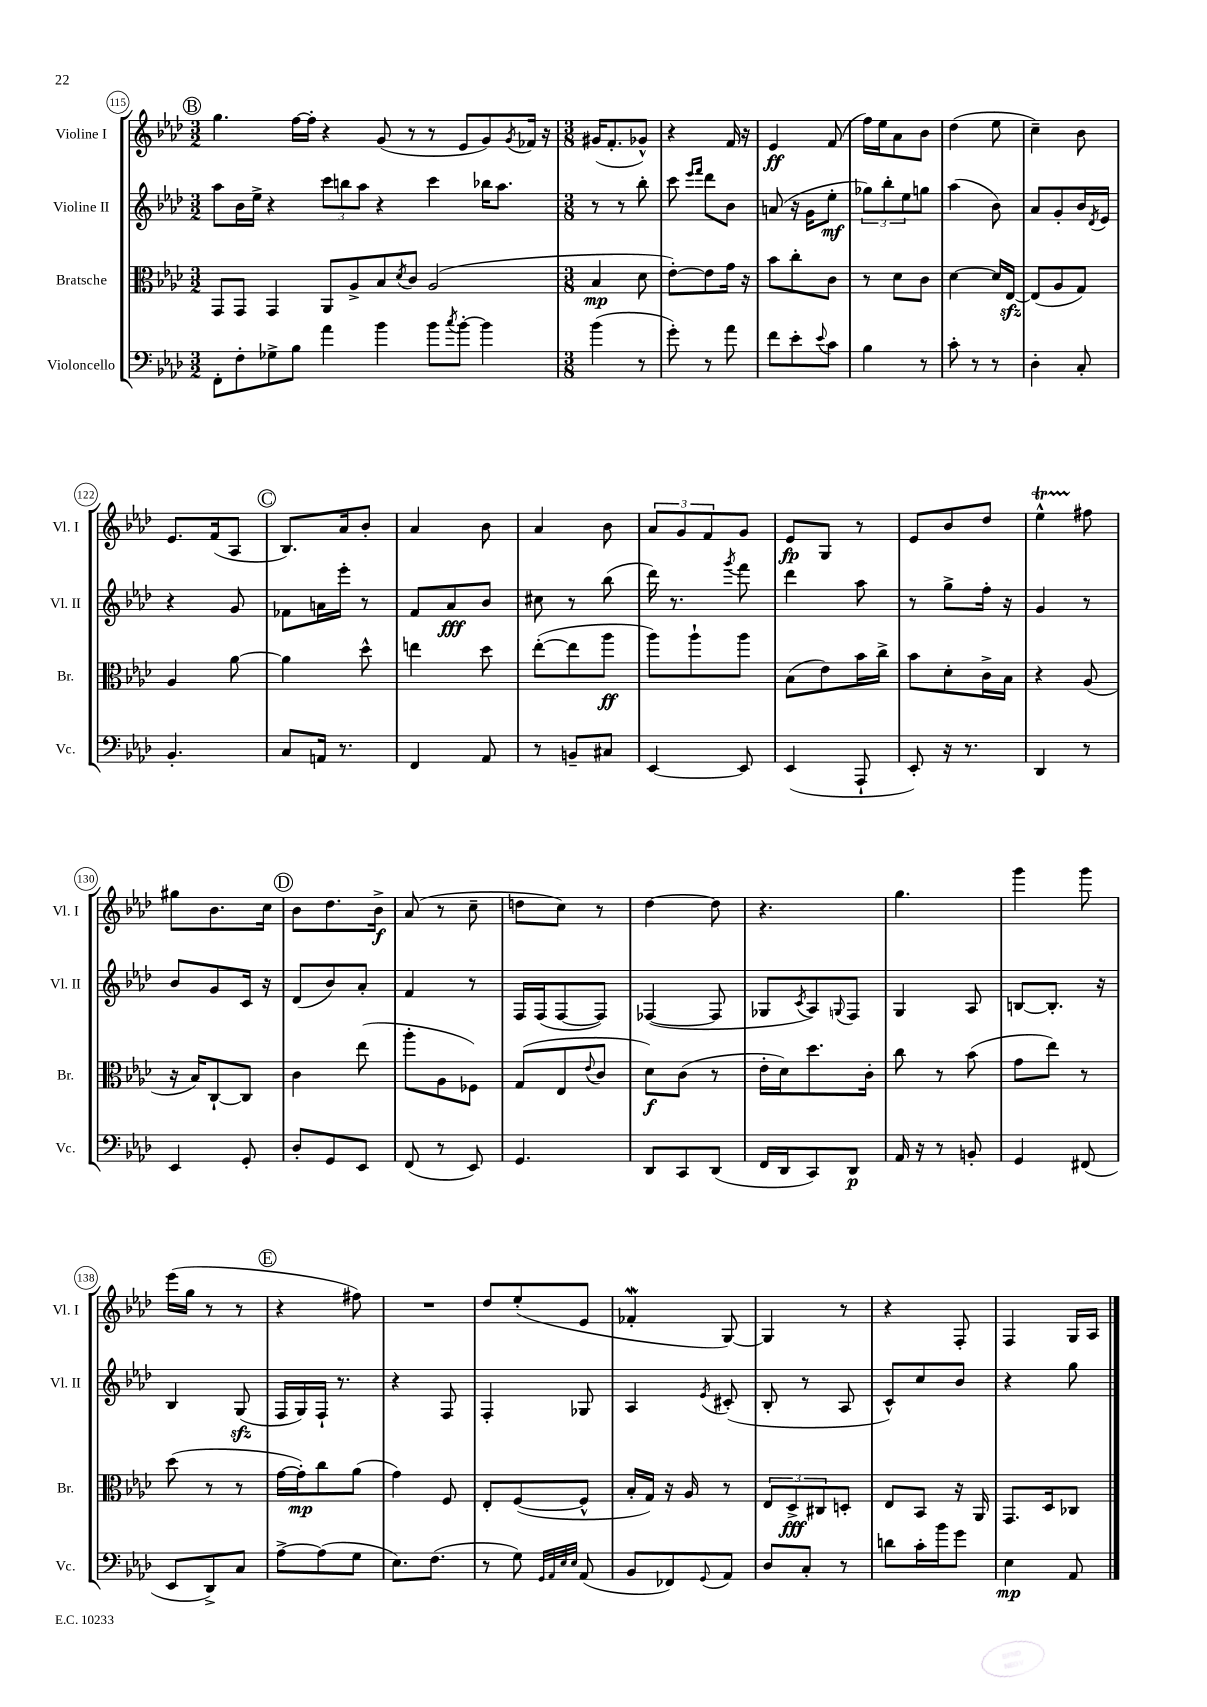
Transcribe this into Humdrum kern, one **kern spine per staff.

**kern	**kern	**kern	**kern
*staff4	*staff3	*staff2	*staff1
*clefF4	*clefC3	*clefG2	*clefG2
*k[b-e-a-d-]	*k[b-e-a-d-]	*k[b-e-a-d-]	*k[b-e-a-d-]
*M3/2	*M3/2	*M3/2	*M3/2
8FF'	8GG	8aa-	4.gg
8F'	8GG	16b-	.
.	.	16ee-^	.
8G-^	4GG	4r	.
8B-	.	.	[16ff
.	.	.	16ff']
4a-	8AA-	12ccc	4r
.	.	12bb	.
.	8A-^	.	.
.	.	12aa-	.
4b-	8B-	4r	(8g
.	8qd-	.	.
.	8c	.	8r
8b-	(2A-	4ccc	8r
8qcc	.	.	.
[8b-'	.	.	8e-
4b-]	.	16bb-	8g)
.	.	8.aa-	.
.	.	.	8qg
.	.	.	16f-
.	.	.	16r
=	=	=	=
*M3/8	*M3/8	*M3/8	*M3/8
(4b-	4B-	8r	(16g#
.	.	.	8.f'
.	.	8r	.
8r	8d-	8bb-'	8g-^^)
=	=	=	=
8g')	[8e-')	8ccc	4r
.	.	16qqeee-	.
.	.	16qqfff	.
8r	8e-]	8ddd-	.
8a-	16g	8b-	16f
.	16r	.	16r
=	=	=	=
8f	8b-	(8a	4e-
8e-'	8cc'	16r	.
.	.	16g	.
8qqe-	.	.	.
8c	8c	8ee-'	(8f
=	=	=	=
4B-	8r	12gg-)	16ff)
.	.	.	16ee-
.	.	12bb-'	.
.	8d-	.	8a-
.	.	12ee-	.
8r	8c	8gg	8b-
=	=	=	=
8c'	[4d-	(4aa-	(4dd-
8r	.	.	.
8r	16d-]	8b-)	8ee-
.	[16E-	.	.
=	=	=	=
4D-'	(8E-]	8a-	4cc~)
.	8A-	8g'	.
8C'	8G)	16b-	8b-
.	.	8qd-	.
.	.	16e-	.
=	=	=	=
4.BB-'	4A-	4r	8.e-
.	.	.	(16f
.	[8a-	8g	8A-
=	=	=	=
8C	4a-]	8f-	8.B-)
16AA	.	16a	.
8.r	.	16eee-'	16a-
.	8dd-^^	8r	8b-'
=	=	=	=
4FF	4ee	8f	4a-
.	.	8a-	.
8AA-	8dd-	8b-	8b-
=	=	=	=
8r	([8ee-'	8cc#	4a-
8BB~	8ee-]	8r	.
8C#	8aa-	(8bb-	8b-
=	=	=	=
[4EE-	8aa-)	16ddd-)	12a-
.	.	8.r	.
.	.	.	12g
.	8aa-`	.	.
.	.	.	12f
.	.	8qggg	.
8EE-]	8aa-	8fff	8g
=	=	=	=
(4EE-	(8B-	4ddd-	8e-
.	8e-)	.	8G
8AAA-`	16b-	8aa-	8r
.	16cc^	.	.
=	=	=	=
8EE-')	8b-	8r	8e-
16r	8d-'	8gg^	8b-
8.r	.	.	.
.	16c^	16ff'	8dd-
.	16B-	16r	.
=	=	=	=
4DD-	4r	4g	4ee-^^
8r	(8A-	8r	8ff#
=	=	=	=
4EE-	16r	8b-	8gg#
.	16B-)	.	.
.	[8C`	8g	8.b-
8GG'	8C]	16c	.
.	.	16r	16cc
=	=	=	=
8D-'	4c	(8d-	8b-
8GG	.	8b-)	8.dd-
8EE-	(8ee-	8a-'	.
.	.	.	16b-^
=	=	=	=
(8FF	8aa-'	4f	(8a-
8r	8A-	.	8r
8EE-)	8F-)	8r	8cc~
=	=	=	=
4.GG	(8G	16F	8dd
.	.	(16F	.
.	8E-	[8F	8cc)
.	8qqe-	.	.
.	8c	8F])	8r
=	=	=	=
8DD-	8d-)	([4F-	[4dd-
8CC	(8c	.	.
(8DD-	8r	8F-]	8dd-]
=	=	=	=
16FF	16e-'	8G-	4.r
16DD-	16d-)	.	.
.	.	8qc	.
8CC)	8.dd-	8A-)	.
.	.	8qqG	.
8DD-	.	8F	.
.	16c'	.	.
=	=	=	=
16AA-	8cc	4G	4.gg
16r	.	.	.
8r	8r	.	.
8BB'	(8b-	8A-	.
=	=	=	=
4GG	8g	[8B	4ggg
.	8ee-)	8.B']	.
(8FF#	8r	.	8ggg
.	.	16r	.
=	=	=	=
8EE-	(8dd-	4B-	(16eee-
.	.	.	16gg
8DD-^)	8r	.	8r
8C	8r	(8G	8r
=	=	=	=
[8A-^	[16g	16F	4r
.	16g'])	16G)	.
(8A-]	8cc	16F`	.
.	.	8.r	.
8G	(8a-	.	8ff#)
=	=	=	=
8.E-)	4g)	4r	4.r
(8.F	.	.	.
.	8F	8F	.
=	=	=	=
8r	8E-'	4F'	8dd-
8G)	([8F	.	(8ee-'
32qqGG	.	.	.
32qqAA-	.	.	.
32qqE-	.	.	.
32qqE-	.	.	.
(8AA-	8F^^]	8G-	8e-
=	=	=	=
8BB-	16B-'	4A-	4f-'
.	16G)	.	.
8FF-)	16r	.	.
.	16A-	.	.
8qqGG	.	8qe-	.
8AA-	8r	(8c#'	[8G)
=	=	=	=
8D-	12E-	8B-'	4G]
.	12D-^	.	.
8C'	.	8r	.
.	12C#	.	.
8r	8D'	8A-	8r
=	=	=	=
8d	8E-	8c^^)	4r
16c'	8BB-	8cc	.
16b-	.	.	.
8g	16r	8b-	8F'
.	16AA-	.	.
=	=	=	=
4E-	8.GG	4r	4F
.	16D-	.	.
8AA-	8C-	8gg	16G
.	.	.	16A-
==	==	==	==
*-	*-	*-	*-
